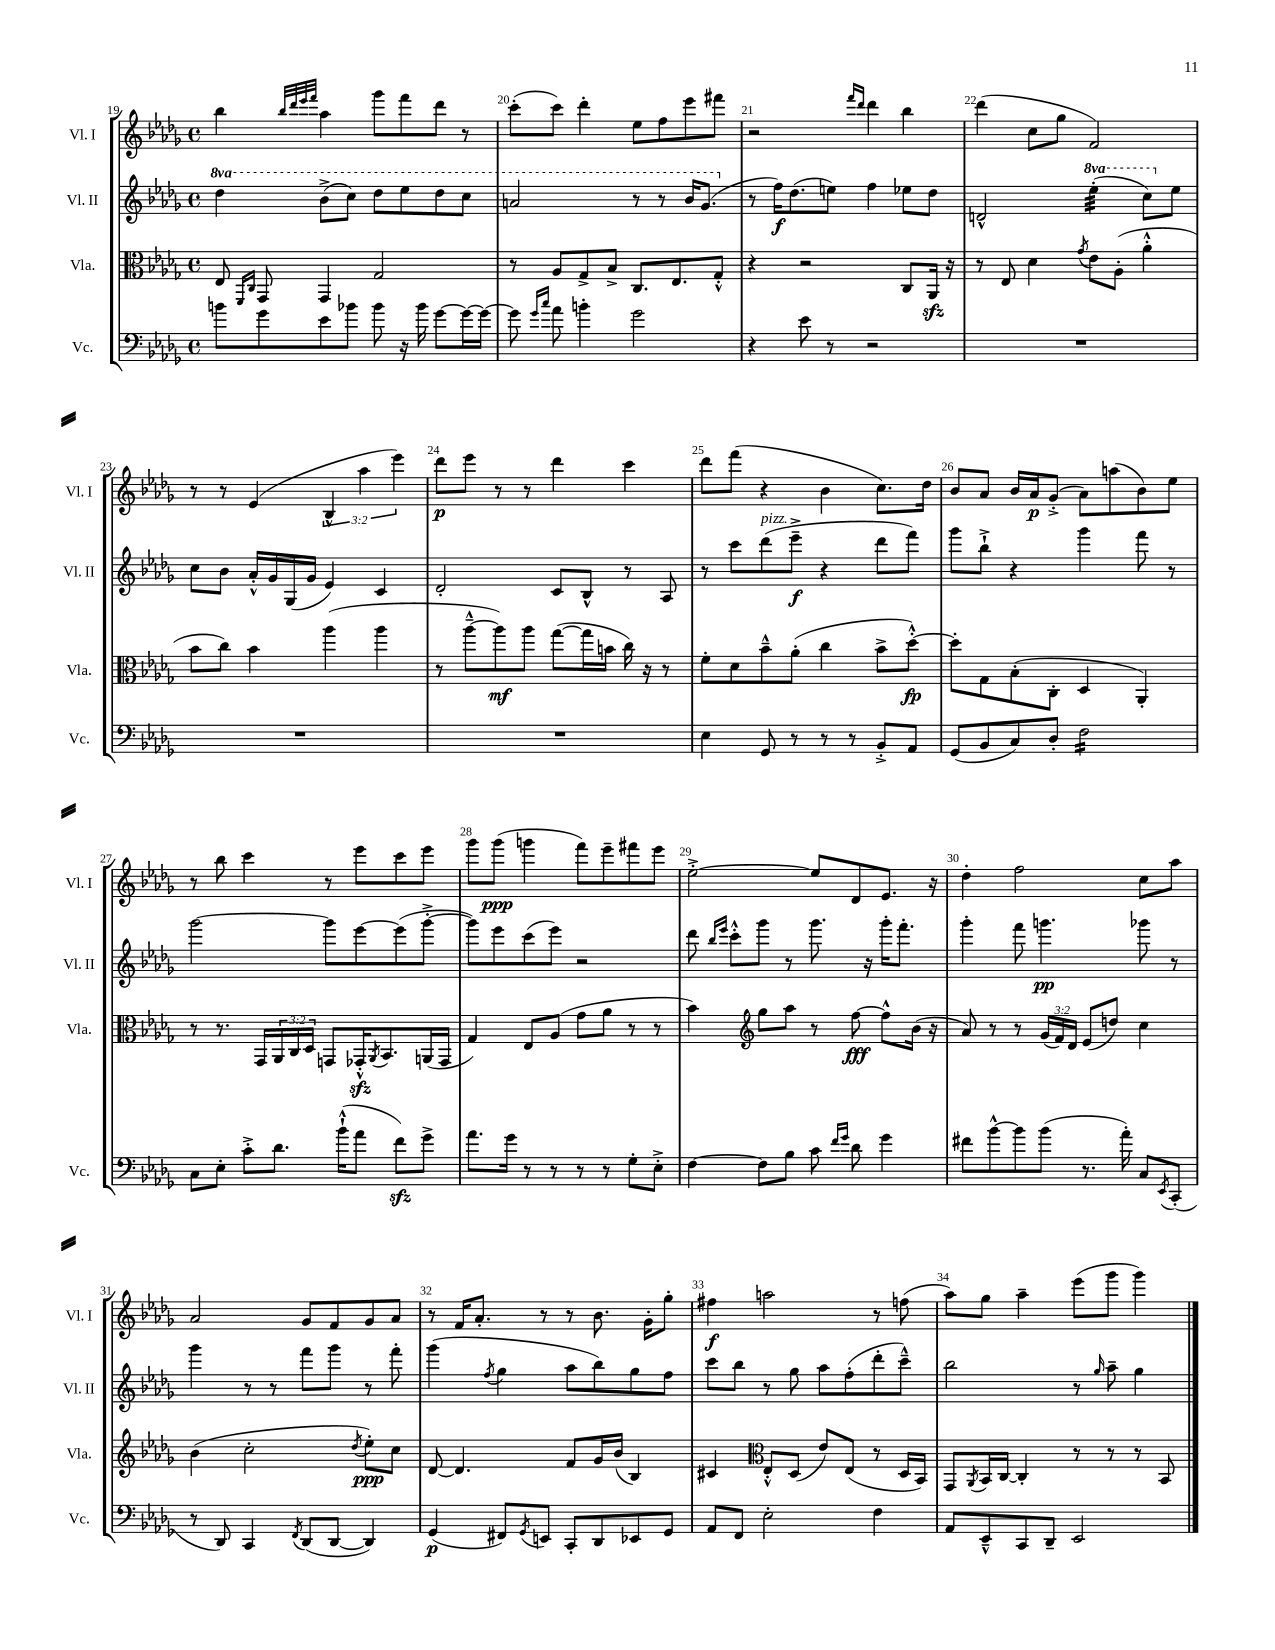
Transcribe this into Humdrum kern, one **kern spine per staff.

**kern	**kern	**kern	**kern
*staff4	*staff3	*staff2	*staff1
*clefF4	*clefC3	*clefG2	*clefG2
*k[b-e-a-d-g-]	*k[b-e-a-d-g-]	*k[b-e-a-d-g-]	*k[b-e-a-d-g-]
*M4/4	*M4/4	*M4/4	*M4/4
*met(c)	*met(c)	*met(c)	*met(c)
8b\L	8E-/	4ddd-\	4bb-\
.	16qqFF/LL	.	.
.	16qqC/JJ	.	.
8g-\	8GG-/	.	.
.	.	.	32qqbb-/LLL
.	.	.	32qqddd-/
.	.	.	32qqeee-/
.	.	.	32qqfff/JJJ
8e-\	4GG-/	(8bb-^\L	4aa-\
8b-\J	.	8ccc\J)	.
8b-\	2G-/	8ddd-\L	8ggg-\L
16r	.	8eee-\	8fff\
16b-\	.	.	.
[8g-\L	.	8ddd-\	8ddd-\J
16g-\_L	.	8ccc\J	8r
16g-\_JJ	.	.	.
=	=	=	=
8g-\]	8r	2aa/	(8ccc'\L
16qqg-/LL	.	.	.
16qqcc/JJ	.	.	.
8a-\	8A-/L	.	8ccc\J)
4b'\	8G-^/	.	4ddd-'\
.	8B-^/J	.	.
2g-\	8.C/L	8r	8ee-\L
.	.	8r	8ff\
.	8.E-/	.	.
.	.	16bb-/LK	8eee-\
.	.	(8.gg-/J	.
.	8G-'^^/J	.	8fff#\J
=	=	=	=
4r	4r	8r	2r
.	.	16ff\LK)	.
.	.	(8.dd-\	.
8e-\	2r	.	.
8r	.	8ee\J)	.
.	.	.	16qqfff/LL
.	.	.	16qqddd-/JJ
2r	.	4ff\	4ddd-\
.	8C/L	8ee-\L	4bb-\
.	16AA-/Jk	8dd-\J	.
.	16r	.	.
=	=	=	=
1r	8r	2d^^/	(4ddd-\
.	8E-/	.	.
.	4d-\	.	8cc\L
.	.	.	8gg-\J
.	8qg-/	.	.
.	8e-\L	(4eee-'\	2f/)
.	(8A-'\J	.	.
.	4a-'^^\	8ccc\L)	.
.	.	8ee-\J	.
=	=	=	=
1r	8b-\L	8cc\L	8r
.	8cc\J)	8b-\J	8r
.	4b-\	16a-'^^/LL	(4e-/
.	.	16g-/	.
.	.	(16G-/	.
.	.	16g-/JJ	.
.	(4aa-\	4e-/)	6B-^^/
.	.	.	6aa-\
.	4aa-\	4c/	.
.	.	.	6eee-\)
=	=	=	=
1r	8r	2d-'/	8ddd-\L
.	[8aa-~^^\L	.	8eee-\J
.	8aa-\])	.	8r
.	8aa-\J	.	8r
.	([8gg-\L	8c/L	4ddd-\
.	16gg-\]L	8B-^^/J	.
.	16b\JJ	.	.
.	16cc\)	8r	4ccc\
.	16r	.	.
.	8r	8A-/	.
=	=	=	=
4E-\	8f'\L	8r	8ddd-\L
.	8d-\	8ccc\L	(8fff\J
8GG-/	8b-~^^\	(8ddd-\	4r
8r	(8a-'\J	8eee-~^\J	.
8r	4cc\	4r	4b-\
8r	.	.	.
8BB-'^/L	8b-^\L	8ddd-\L	8.cc\L)
8AA-/J	[8dd-'^^\J)	8fff\J)	.
.	.	.	16dd-\Jk
=	=	=	=
(8GG-/L	8dd-'\]L	8ggg-\L	8b-/L
8BB-/	8G-\	8bb-`^\J	8a-/J
8C/)	(8B-'\	4r	16b-/LL
.	.	.	16a-/J
8D-'/J	8C'\J	.	(8g-'^/J
2F\	4D-/	4ggg-\	8a-\L)
.	.	.	(8aa\
.	4AA-'/)	8fff\	8b-\)
.	.	8r	8ee-\J
=	=	=	=
8C\L	8r	[2ggg-\	8r
8E-'\J	8.r	.	8bb-\
8c'^\L	.	.	4ccc\
.	16GG-/LL	.	.
8.d-\J	24AA-/	.	.
.	24C/	.	.
.	24D-/JJ	.	.
.	8GG/L	8ggg-\]L	8r
(16b-`^^\LK	.	.	.
8a-\J	16GG-'^^/K	[8eee-\	8eee-\L
.	8qAA-/	.	.
.	8.BB-/	.	.
8f\L)	.	(8eee-\]	8ccc\
8g-^\J	(16AA/L	[8ggg-'^\J	8eee-\J
.	16GG-/JJ	.	.
=	=	=	=
8.a-\L	4G-/)	8ggg-\]L)	8ggg-\L
.	.	8eee-\	(8ggg-\J
16g-\Jk	.	.	.
8r	8E-/L	(8ccc\	4ggg\
8r	(8A-/J	8eee-\J)	.
8r	8g-\L	2r	8fff\L)
8r	8a-\J	.	8eee-~\
8G-'\L	8r	.	8fff#\
8E-'^\J	8r	.	8eee-\J
=	=	=	=
[4F\	4b-\)	8ddd-\	[2ee-'^\
.	.	16qqbb-/LL	.
.	.	16qqeee-/JJ	.
.	.	8ccc'^^\L	.
*	*clefG2	*	*
8F\]L	8gg-\L	8ggg-\J	.
8B-\J	8aa-\J	8r	.
8c\	8r	8.ggg-\	8ee-/]L
16qqf/LL	.	.	.
16qqg-/JJ	.	.	.
8d-\	[8ff\	.	8d-/
.	.	16r	.
4g-\	8ff^^\]L	16ggg-'\LK	8.e-/J
.	.	8.fff'\J	.
.	(16b-\Jk	.	.
.	16r	.	16r
=	=	=	=
8f#\L	8a-/)	4ggg-'\	4dd-'\
[8b-^^\	8r	.	.
8b-\]	8r	8fff\	2ff\
(8b-\J	(24g-/LL	4.ggg\	.
.	24f/)	.	.
.	24d-/JJ	.	.
8.r	(8e-/L	.	.
.	8dd/J)	.	.
16a-'\)	.	.	.
8C/L	4cc\	8ggg-\	8cc\L
8qEE-/	.	.	.
(8CC'/J	.	8r	8aa-\J
=	=	=	=
8r	(4b-\	4ggg-\	2a-/
8DD-/)	.	.	.
4CC/	2cc'\	8r	.
.	.	8r	.
8qFF/	.	.	.
(8DD-/L	.	8fff\L	8g-/L
[8DD-/J	.	8ggg-\J	8f/
.	8qdd-/	.	.
4DD-/])	8ee-'\L)	8r	8g-/
.	8cc\J	8fff'\	8a-/J
=	=	=	=
(4GG-/	[8d-/	(4ggg-\	8r
.	4.d-/]	.	16f/LK
.	.	.	8.a-'/J
.	.	8qff/	.
8FF#/L)	.	4gg-\	.
8qGG-/	.	.	.
8EE/J	.	.	8r
8CC'/L	8f/L	8aa-\L	8r
8DD-/	16g-/L	8bb-\)	8.b-\
.	(16b-/JJ	.	.
8EE-/	4B-/)	8gg-\	.
.	.	.	16g-'\LK
8GG-/J	.	8ff\J	8gg-'\J
=	=	=	=
8AA-/L	4c#/	8ccc\L	4ff#\
8FF/J	.	8bb-\J	.
*	*clefC3	*	*
2E-'\	8E-'^^/L	8r	2aa\
.	(8D-/J	8gg-\	.
.	8e-/L)	8aa-\L	.
.	(8E-/J	(8ff'\	.
4F\	8r	8ddd-'\	8r
.	16D-/LL	8ccc~^^\J)	(8ff\
.	16BB-/JJ)	.	.
=	=	=	=
8AA-/L	8GG-/L	2bb-\	8aa-\L)
.	8qAA-/	.	.
8EE-~^^/	16BB-/L	.	8gg-\J
.	[16C/JJ	.	.
8CC/	4C'/]	.	4aa-~\
8DD-~/J	.	.	.
2EE-/	8r	8r	(8eee-\L
.	.	16qqgg-/	.
.	8r	8aa-~\	8ggg-\J
.	8r	4gg-\	4ggg-\)
.	8BB-/	.	.
==	==	==	==
*-	*-	*-	*-
